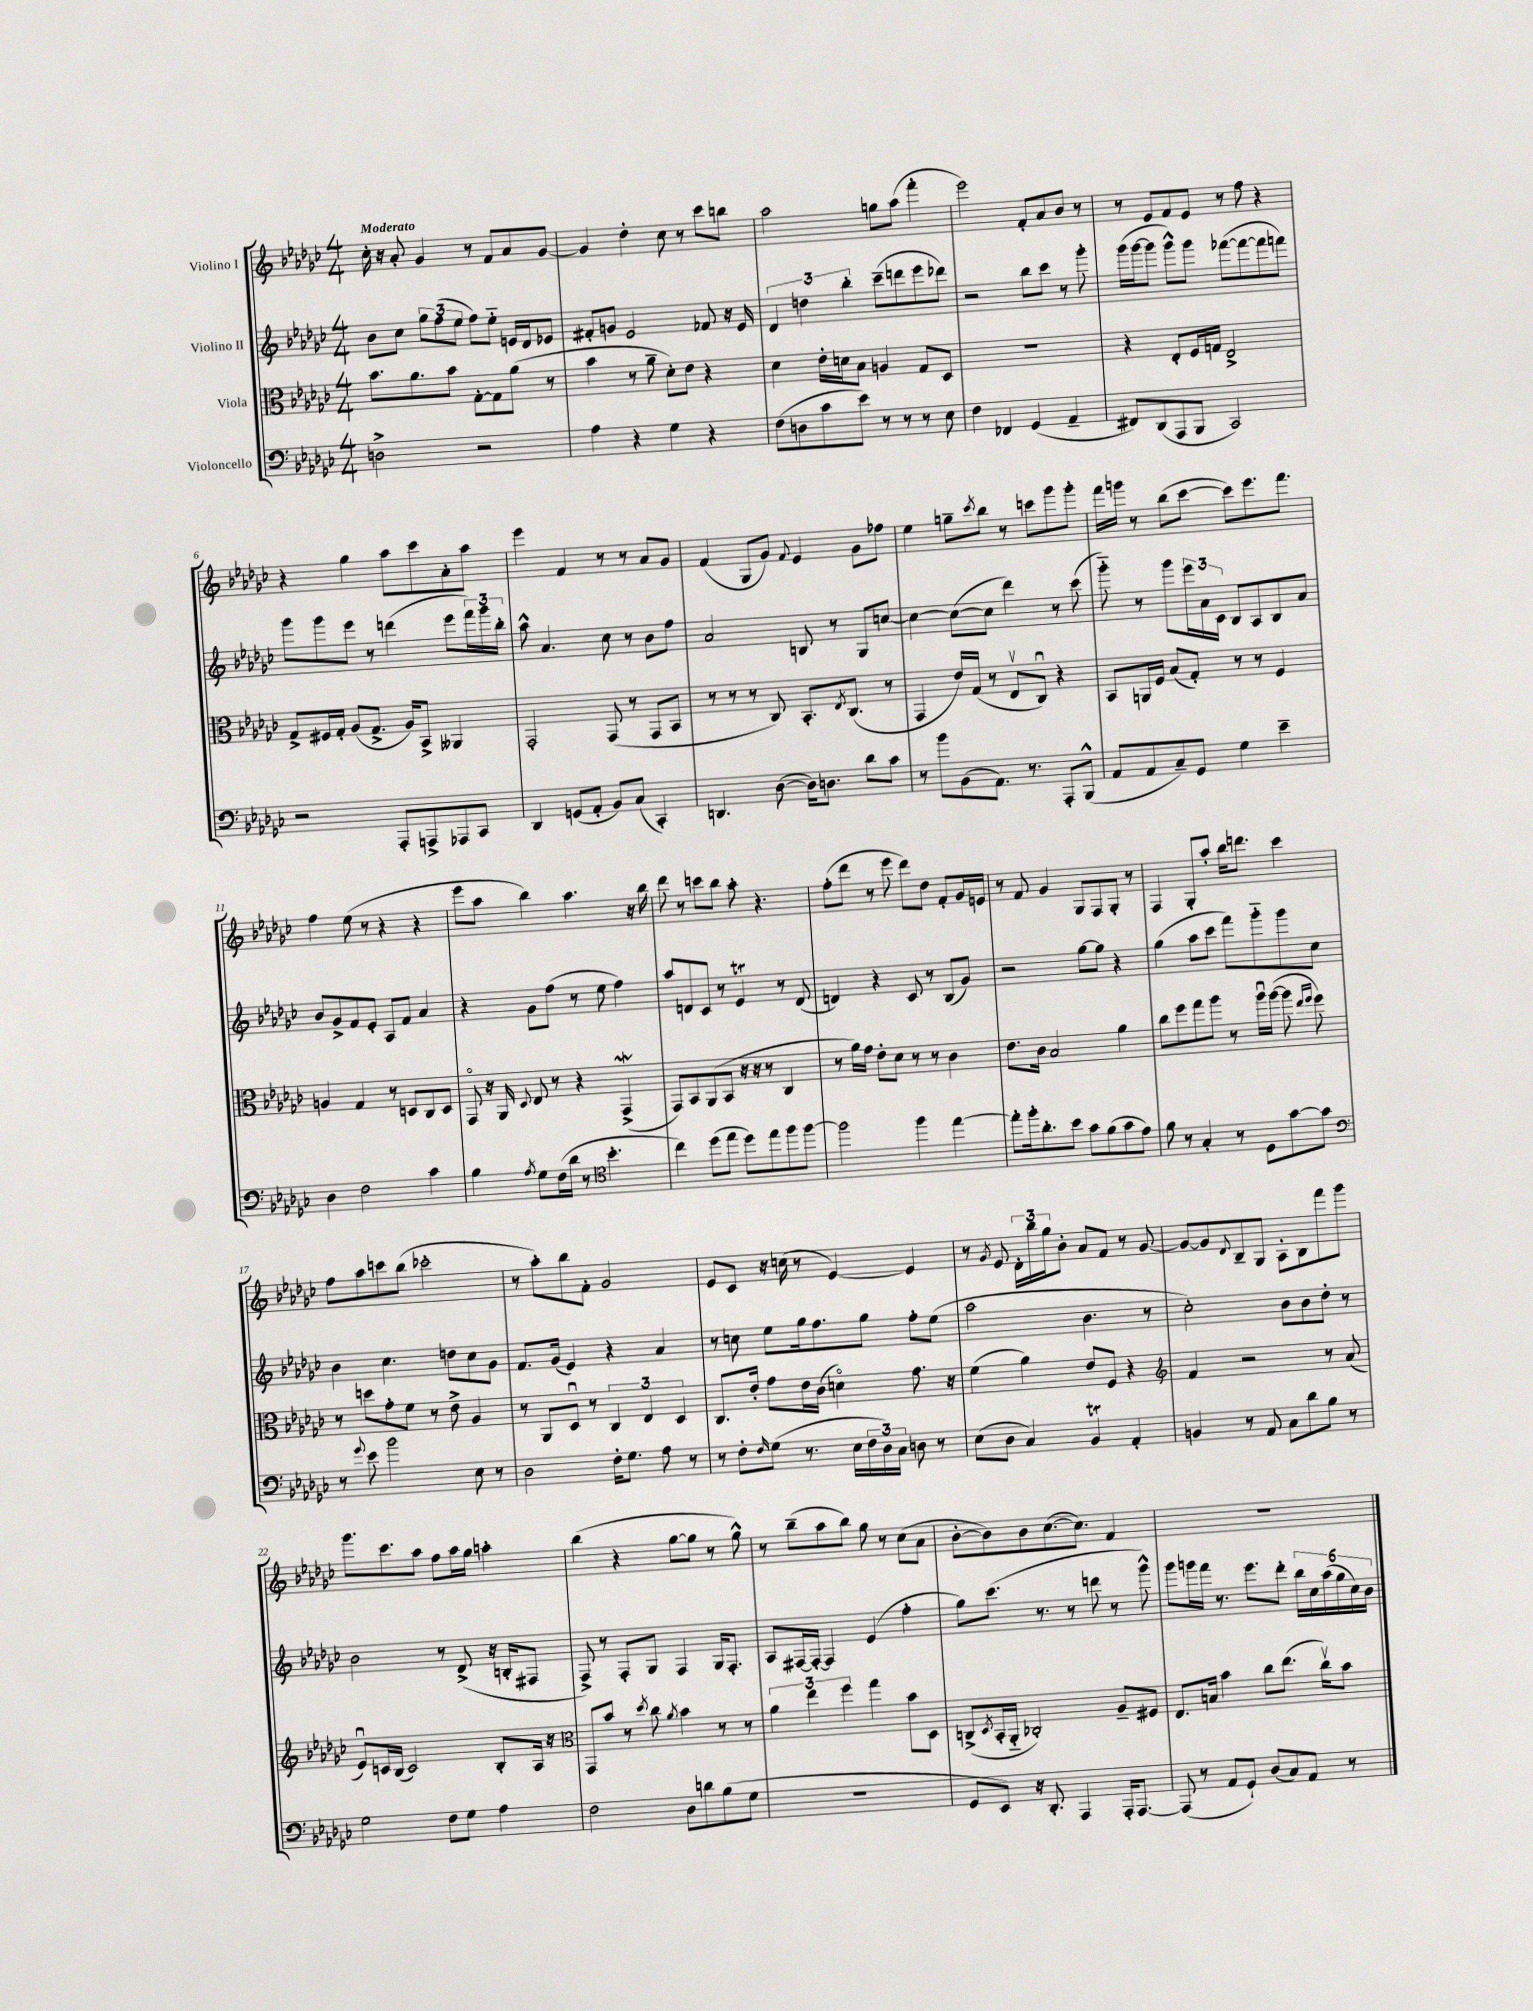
<<
\new StaffGroup <<
\new Staff = "s0" \with { instrumentName = "Violino I" } {
    \clef treble \key ges \major \numericTimeSignature \time 4/4 \tempo "Moderato"
    ces''16-. r16 aes'8-. ges'4 r8 f'8 aes'8 ges'8~ |
    ges'4 des''4-. ces''8 r8 ces'''8 b''8 |
    aes''2 g''8 aes''8( f'''4-. |
    ees'''2) f'8-. aes'8 bes'8 r8 |
    r8 ees'8 f'8 ees'8 r8 f''8 r4 |
    r4 ges''4 aes''8 ces'''8 aes'8-. aes''8 |
    ees'''4 f'4 r8 r8 aes'8 ges'8 |
    f'4( ges8 ges'8) \appoggiatura { f'8 } ees'4 ges'8 fes''8 |
    ees''4 g''8-- \acciaccatura { ces'''8 } bes''8 r8 c'''8 ges'''8 ges'''8-. |
    f'''16 g'''16 r8 bes''8( ces'''8~ ces'''8) ees'''8. f'''8. |
    f''4 ees''8( r8 r4 r4 |
    ees'''8 aes''8 bes''4) aes''4. r16 bes''16 |
    des'''8 r8 c'''8 bes''8 aes''8-. r4. |
    f''8-.( des'''8 r8 ees'''8 des'''8) des''8 f'8-. ges'16 e'16 |
    r8 f'8 ges'4 ges8 f8 ges8-. r8 |
    f4 ges8-. aes''8-. bes''16 d'''8. ces'''4 |
    f''8 aes''8 c'''8 bes''8( ces'''2-. |
    r8 aes''8-.) bes''8 f'8-. ges'2 |
    ees'8 ces'8 r16 c''16( r8 ees'4~) ees'4 |
    r8 \acciaccatura { ges'8 } ees'8 \tuplet 3/2 { des'16-. bes''16 ges''16 } bes'8-. aes'8 f'8 r8 ges'8~ |
    ges'8~ ges'8 \appoggiatura { des'8 } bes8-- ges8 aes8-. bes8 f'''8 ges'''8 |
    ges'''8. ces'''8. aes''8 f''8 aes''16 ges''16 a''4-. |
    bes''4( r4 ges''8~ ges''8 r8 ges''8-^) |
    r8 bes''8--( aes''8 bes''8) ges''8 r8 ces''8( aes'8 |
    bes'8~-. bes'8) bes'8 ces''8.~( ces''8.) f'4 |
    R1 \bar "|." |
}
\new Staff = "s1" \with { instrumentName = "Violino II" } {
    \clef treble \key ges \major \numericTimeSignature \time 4/4
    bes'8 ces''8 \tuplet 3/2 { ges''8 f''8( ees''8 } f''8) ees''8-_ e'16 des'16 ees'8 |
    fis'8-. g'8 ees'2 fes'8 r16 ees'16 |
    \tuplet 3/2 { des'4 d''4 bes''4-. } ces'''8--( d'''8 ees'''8 des'''8) |
    r2 bes''8 ces'''8 r8 ges'''8-. |
    ges'''16( ges'''16~ ges'''8 ges'''8-^) ges'''8 fes'''8~( fes'''8~ fes'''8 f'''8) |
    ges'''8 ges'''8 ees'''8 r8 d'''4( ees'''8 \tuplet 3/2 { f'''16) ges'''16 bes''16-. } |
    aes''8-^ aes'4. ces''8 r8 bes'8 f''8 |
    aes'2 b8 r8 ges8 c''8~ |
    c''4~ c''8~( c''8 des'''4) r8 ces'''8( |
    ges'''8-_) r8 ges'''8 \tuplet 3/2 { ees'''16 aes'16 ces'16 } bes8 aes8 bes8 aes'8 |
    bes'8 ges'8-> f'8 ees'8-. aes8 f'8 aes'4 |
    r4 ges'8 f''8( r8 ees''8 f''4) |
    aes''8 d'8 ces'8 r8 ees'4\trill r8 d'8( |
    d'4) r4 ces'8 r8 bes8( ges'8) |
    r2 ges''8~ ges''8 r4 |
    ges''4( aes''8 ces'''8 f'''8) ges'''8-_ ges'''8 ces''8 |
    bes'4 ces''4. d''8 ces''8 ges'8 |
    f'8. ges'16( ees'4) r4 aes'4 |
    r8 c''8 ees''8 ges''16 f''8. ges''8 f''8-. ees''8( |
    aes''2 bes'4. r8 |
    ces''2-.) bes'8 bes'8 des''8-. r8 |
    bes'2 r8 des'8->( r16 b16-. fis8 |
    f8->) r8 f8-. ges8 f4 ges16 f8.-. |
    aes8 fis16~ fis16~-. fis4 ees'4( f''4-. |
    ges''8) ces'''8.( r8. r8 d'''8 r8 ges'''8-^) |
    ges'''8 g'''16 f'''16 r8. ees'''8. des'''8-. \tuplet 6/4 { bes''16 ces''16 aes''16( ges''16 ces''16) bes'16 } \bar "|." |
}
\new Staff = "s2" \with { instrumentName = "Viola" } {
    \clef alto \key ges \major \numericTimeSignature \time 4/4
    bes'8. aes'8. bes'8 ges8~-. ges8 aes'8( r8 |
    bes'4 r8 aes'8-- des'8-.) ees'8 r4 |
    des'4 ees'16-. d'16 bes8 a4 ges8 des8 |
    R1 |
    r4 ees8-. f16 g16 ees2-> |
    ges8-> fis16 ges16-. aes8( ges8.-> aes16) bes,8-> aeses,4 |
    ges,2-. ges,8( r8 ges,8 bes,8 |
    r8 r8 r8 ces8) bes,8.-. \acciaccatura { ees8 } ces8.( r8 |
    ges,4 ees'16) ges16( r8 ees8\upbow ces8\downbow) r4 |
    bes,8 a,16 f16 bes8( ges8-.) r8 r8 f4 |
    a4 ges4 r8 d8 ces8 d8 |
    ges,8\flageolet r16 aes,16 \appoggiatura { des8 } ees8 r8 r4 ges,4->\mordent( |
    ges,8) bes,8 aes,8( bes,8 r16 r16 r8 ces4 |
    r8 aes'16) ges'16 ees'8-. des'8 r8 r8 ces'4 |
    ees'8. ces'16 bes2 aes'4 |
    ces''8 f''8 ges''8 aes''8 r8 aes''16\downbow aes''16~( aes''8 \grace { ees''16 f''16 } f''8) |
    r8 d''8 ges'8-. f'8 r8 ees'8-> aes4 |
    r8 aes,8 des8\downbow r8 \tuplet 3/2 { ces4 ees4 des4 } |
    ces8. ees'16-. ges'8 ees'16 ces'16( d'4\flageolet) ges'8. r16 |
    f'4( aes'4) ees'8 f8 r4 |
    \clef treble f'4 r2 r8 aes'8( |
    ees'8\downbow) c'16 bes16( c'2) bes8-. aes16 r16 |
    \clef alto ges,8 bes'8 r8 \acciaccatura { des''8 } ces''8 \acciaccatura { aes'8 } bes'4 r8 r8 |
    \tuplet 3/2 { aes'4 ees''4 f''4 } ges''4 bes'8 des8 |
    c8->( \acciaccatura { des8 } bes,16-. aes,16-_ ces2-.) aes8-- fis8 |
    ees8. b16 bes'4 ces''8 ees''8.( ces''16\upbow) bes'8 \bar "|." |
}
\new Staff = "s3" \with { instrumentName = "Violoncello" } {
    \clef bass \key ges \major \numericTimeSignature \time 4/4
    d2-> r2 |
    aes4 r4 ges4 r4 |
    f8( d8 ces'8 ees'8) r8 r8 r8 ees8 |
    f4 fes,4 ges,4( aes,4-- |
    fis,8) des,8( aes,,8 bes,,8 ces,2) |
    r2 aes,,8-. a,,8-> aes,,8 ces,8 |
    des,4 g,8( aes,8-. bes,8) ces8( ces,4-.) |
    d,4. des8~( des16) d8. des'8 ces'8 |
    r8 bes'8 bes,8( aes,8.) r8. aes,,8-. bes,,8-^( |
    aes,8 aes,8 ces8--) ges,8 ges4 ees'4-- |
    des4 f2 ces'4 |
    bes4 \acciaccatura { aes8 } ges8 f16( des'16 r8 \clef tenor bes'4.-. |
    ces''4) des''8( ees''8 des''8) ees''8 f''8 f''8~ |
    f''2 f''4 ees''4~ |
    ees''8-. f''16-. aes'8.-. bes'8 ges'8 f'8( ges'8 ees'8) |
    f'8 r8 ges4-. r8 des8 ges'8~ ges'8 |
    \clef bass r8 \appoggiatura { ges'8 } ees'8 bes'2 ees8 r8 |
    des2 f16-. ges8. aes8 r8 |
    r8 f8-. \grace { f16 } ges8( r8. ees16 \tuplet 3/2 { f16 des16) ces16 } d8 r8 |
    ees8( des8 ces4) bes,4\trill aes,4-. |
    b,4 r8 aes,8 ces8 des'8 bes8 r8 |
    ges2 f8 ges8 aes4 |
    f2 des8 d'8 bes8( ges8 |
    R1 |
    ges,8 ees,8) r16 des,8.-. aes,,4 aes,,16-. aes,,8.~ |
    aes,,8( r8 aes,8 ges,8-!) des8( ces8) aes,8 r8 \bar "|." |
}
>>
>>
